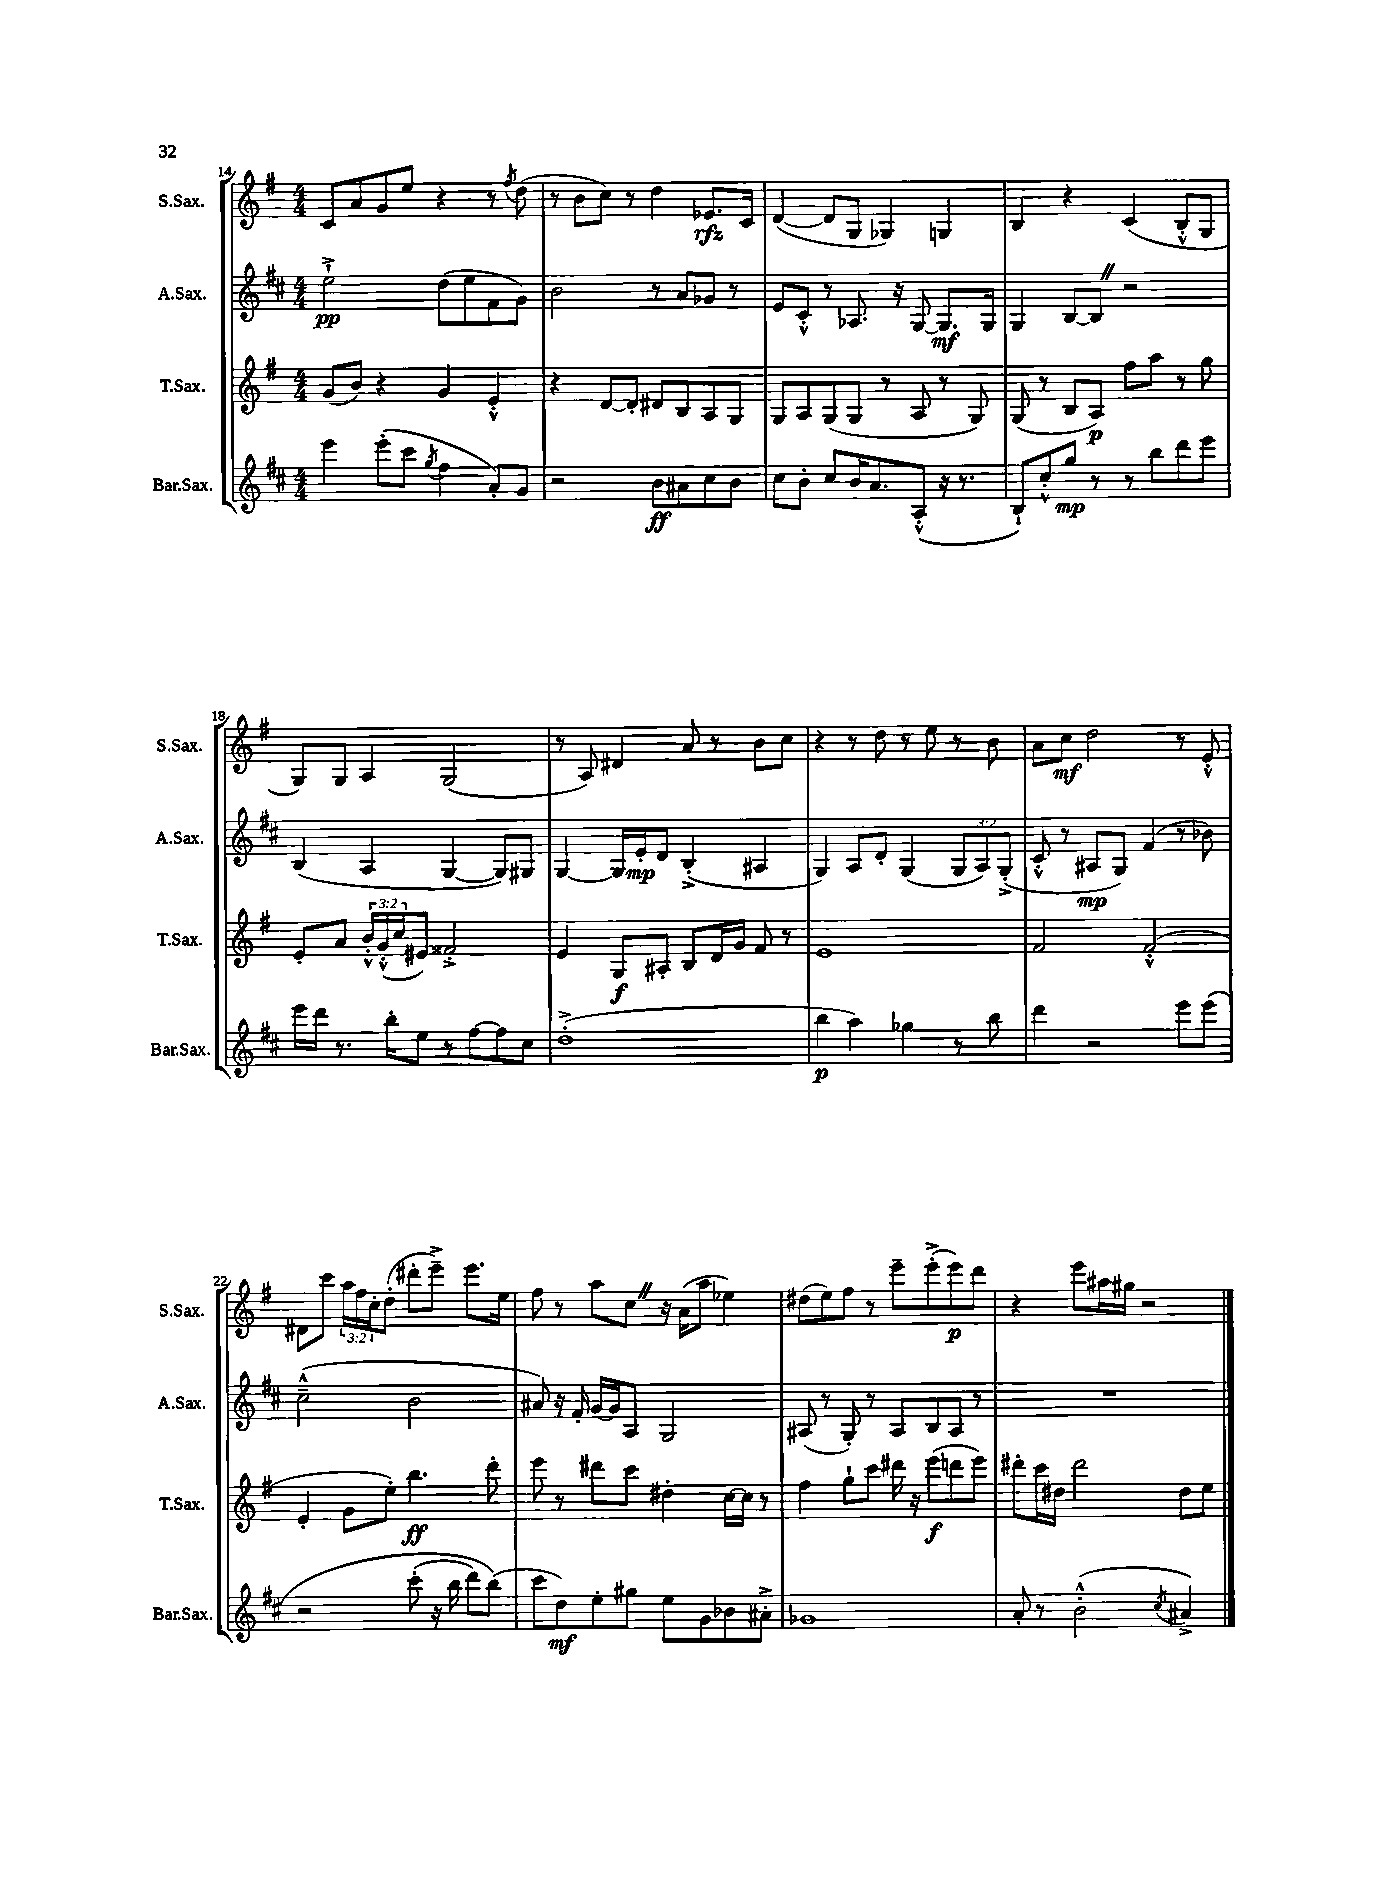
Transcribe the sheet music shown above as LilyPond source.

<<
\new StaffGroup <<
\new Staff = "s0" \with { instrumentName = "S.Sax." shortInstrumentName = "S.Sax." } {
    \clef treble \key g \major \numericTimeSignature \time 4/4 \override Staff.TupletNumber.text = #tuplet-number::calc-fraction-text
    c'8 a'8 g'8 e''8 r4 r8 \acciaccatura { fis''8 } d''8( |
    r8 b'8 c''8) r8 d''4 ees'8.\rfz c'16 |
    d'4~( d'8 g8 ges4) g4 |
    b4 r4 c'4( b8-.-^ g8 |
    g8) g8 a4 g2( |
    r8 a8) dis'4 a'8 r8 b'8 c''8 |
    r4 r8 d''8 r8 e''8 r8 b'8 |
    a'8 c''8\mf d''2 r8 e'8-.-^ |
    dis'8 c'''8 \tuplet 3/2 { a''16 fis''16 c''16-. } d''8-.( dis'''8-. e'''8--->) e'''8. e''16 |
    fis''8 r8 a''8 c''8 \once \override BreathingSign.text = \markup { \musicglyph "scripts.caesura.straight" } \breathe r16 a'16( a''8 ees''4) |
    dis''8( e''8) fis''8 r8 e'''8-- e'''8-.->( e'''8\p) d'''8 |
    r4 e'''8 ais''16 gis''16 r2 \bar "|." |
}
\new Staff = "s1" \with { instrumentName = "A.Sax." shortInstrumentName = "A.Sax." } {
    \clef treble \key d \major \numericTimeSignature \time 4/4 \override Staff.TupletNumber.text = #tuplet-number::calc-fraction-text
    e''2-!->\pp d''8( e''8 fis'8 g'8) |
    b'2 r8 a'8 ges'8 r8 |
    e'8 cis'8-.-^ r8 aes8. r16 g8~ g8.\mf g16 |
    g4 b8~ b8 \once \override BreathingSign.text = \markup { \musicglyph "scripts.caesura.straight" } \breathe r2 |
    b4( a4 g4~ g8) gis8 |
    g4~ g16 e'16-.\mp d'8 b4-.->( ais4 |
    g4) a8 d'8-. g4( \tuplet 3/2 { g8 a8) g8-.->( } |
    cis'8-.-^ r8 ais8\mp g8) fis'4( r8 bes'8) |
    cis''2---^( b'2 |
    ais'8) r16 fis'16-. g'16~ g'16 a8 g2 |
    ais8( r8 g8-.) r8 ais8 b8 ais8 r8 |
    R1 \bar "|." |
}
\new Staff = "s2" \with { instrumentName = "T.Sax." shortInstrumentName = "T.Sax." } {
    \clef treble \key g \major \numericTimeSignature \time 4/4 \override Staff.TupletNumber.text = #tuplet-number::calc-fraction-text
    g'8( b'8) r4 g'4 e'4-.-^ |
    r4 d'8~ d'8-. dis'8 b8 a8 g8 |
    g8 a8 g8( g8 r8 a8 r8 g8) |
    g8( r8 b8 a8\p) fis''8 a''8 r8 g''8 |
    e'8-. a'8 \tuplet 3/2 { b'16-.-^ g'16-.-^( c''16 } eis'8) fisis'2-.-> |
    e'4 g8\f ais8-. b8 d'16 g'16 fis'8 r8 |
    e'1 |
    fis'2 fis'2-.-^( |
    e'4-. g'8 e''8-.) b''4.\ff d'''8-. |
    e'''8 r8 dis'''8 c'''8 dis''4-. c''16~ c''16 r8 |
    fis''4 g''8-! c'''8 dis'''16 r16 e'''8\f( d'''8 e'''8) |
    dis'''8-. c'''16 dis''16 dis'''2 dis''8 e''8 \bar "|." |
}
\new Staff = "s3" \with { instrumentName = "Bar.Sax." shortInstrumentName = "Bar.Sax." } {
    \clef treble \key d \major \numericTimeSignature \time 4/4
    e'''4 e'''8-.( cis'''8 \acciaccatura { g''8 } fis''4 a'8-.) g'8 |
    r2 b'8\ff ais'8 cis''8 b'8 |
    cis''8 b'8-. cis''8 b'16 a'8. a8-.-^( r16 r8. |
    b8-!) cis''8-.-^ g''8\mp r8 r8 b''8 d'''8 e'''8 |
    e'''16 d'''16 r8. b''16-. e''8 r8 fis''8~ fis''8 cis''8 |
    d''1-.->( |
    b''4\p a''4) ges''4 r8 b''8 |
    d'''4 r2 e'''8 e'''8\( |
    r2 cis'''8-.( r16 b''16 d'''8) b''8(\) |
    cis'''8 d''8\mf) e''8-. gis''8 e''8 g'8 bes'8 ais'8-.-> |
    ges'1 |
    a'8-. r8 b'2-.-^( \acciaccatura { cis''8 } ais'4->) \bar "|." |
}
>>
>>
\layout { \context { \Score currentBarNumber = #14 } }
